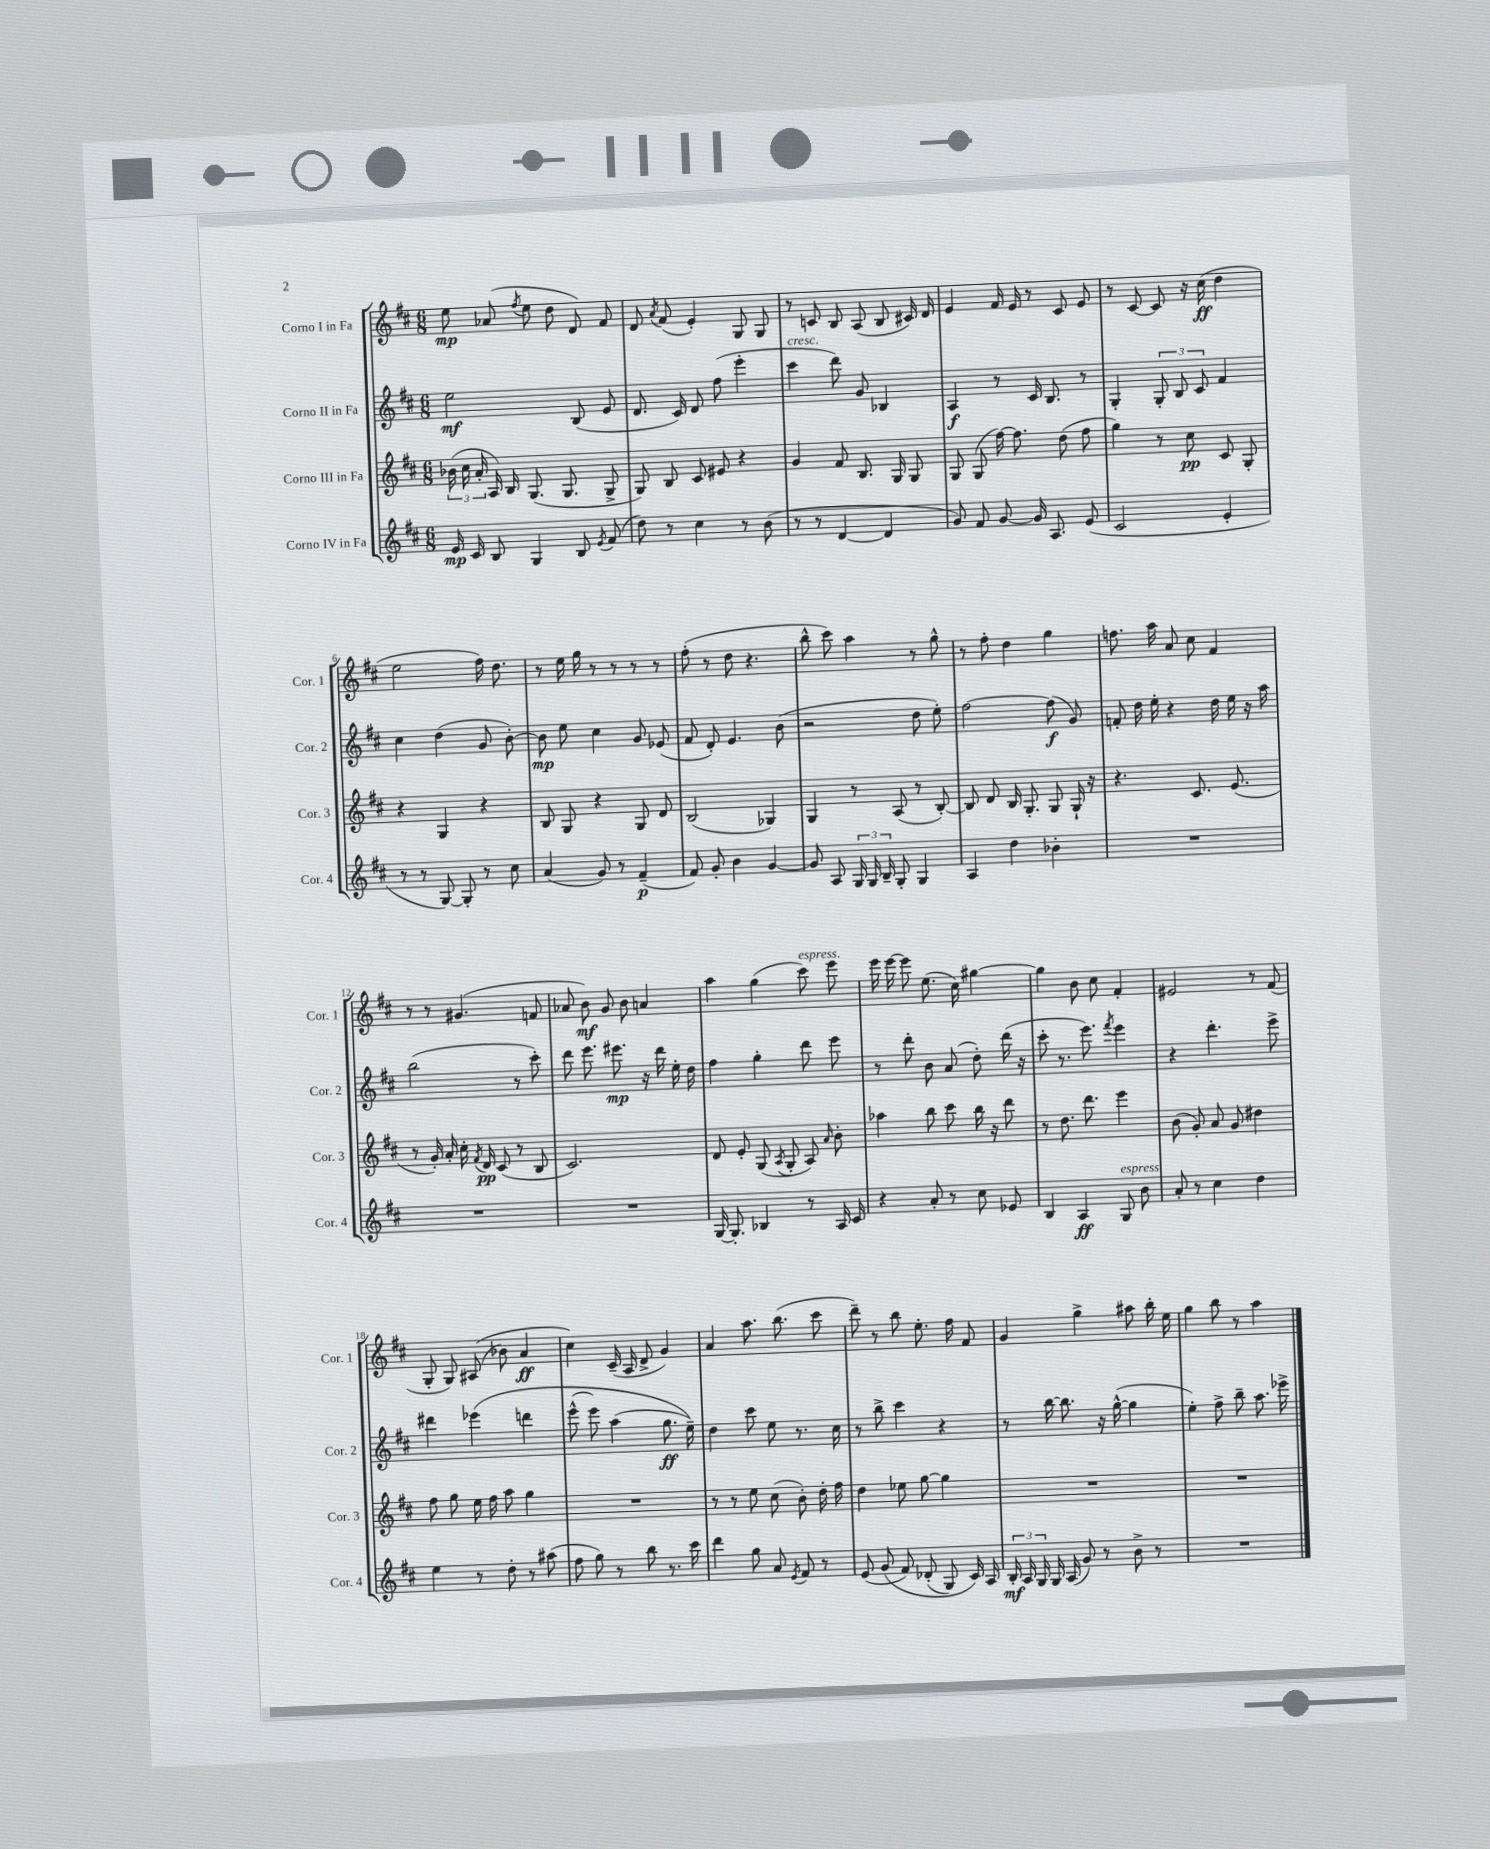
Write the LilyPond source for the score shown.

<<
\new StaffGroup <<
\new Staff = "s0" \with { instrumentName = "Corno I in Fa" shortInstrumentName = "Cor. 1" } {
    \clef treble \key d \major \numericTimeSignature \time 6/8
    \autoBeamOff e''8\mp aes'8( \acciaccatura { fis''8 } e''8 d''8 d'8) fis'8 |
    d'8 \acciaccatura { a'8 } fis'8( e'4-.) g8 g8 |
    r8 c'8 b8 a8( b8 cis'16) d'16 |
    e'4 fis'16 e'16 r8 cis'8 e'8 |
    r8 cis'8~ cis'8 r16 cis''16\ff( d''4 |
    e''2 fis''16) d''8. |
    r8 e''16 g''16 r8 r8 r8 r8 |
    fis''8-.( r8 d''8 r4. |
    b''8-^ cis'''8) a''4 r8 g''8-^ |
    r8 fis''8-. d''4 g''4 |
    f''8. a''16 a'8 cis''8 fis'4 |
    r8 r8 gis'4.( f'8 |
    aes'8 b'8\mf) g'8 b'8 a'4 |
    a''4 g''4( cis'''8^\markup { \italic "espress." }) e'''8 |
    e'''16 e'''16~ e'''8 e''8.( cis''16) gis''4~ |
    gis''4 b'8 cis''8 fis'4-. |
    eis'2 r8 fis'8( |
    g8-. g8) ais8(\( bes'8) a'4\ff |
    cis''4\) cis'16--( a16 d'8-> g'4) |
    a'4 a''8. b''8.( cis'''8 |
    d'''8--) r8 b''8 e''8.-. fis''16 fis'8 |
    g'4 g''4-> ais''8 b''16-. e''16 |
    g''4 b''8 r8 a''4 \bar "|." |
}
\new Staff = "s1" \with { instrumentName = "Corno II in Fa" shortInstrumentName = "Cor. 2" } {
    \clef treble \key d \major \numericTimeSignature \time 6/8
    \autoBeamOff e''2\mf b8( e'8 |
    d'8. cis'16) d'8 fis''8( e'''4-. |
    cis'''4^\markup { \italic "cresc." } d'''8) g'8 bes4 |
    a4\f r8 cis'16 b8. r8 |
    g4-. \tuplet 3/2 { g8-. b8 cis'8 } fis'4 |
    cis''4 d''4( g'8 b'8~-.) |
    b'8\mp e''8 cis''4 g'8 ees'8( |
    fis'8 d'8-.) e'4. b'8( |
    r2 d''8 e''8-.) |
    fis''2~ fis''8\f( g'8) |
    f'8-. d''16 e''16-. r4 d''16 e''16 r16 a''16 |
    b''2( r8 cis'''8-.) |
    d'''8 e'''8. eis'''8.\mp r16 d'''16 e''16-. d''16 |
    fis''4 g''4-. d'''8 e'''8 |
    r8 d'''8-. b'8 a'8( d''8-.) d'''16( r16 |
    cis'''8-. r8. e'''8.) \acciaccatura { fis'''8 } e'''4 |
    r4 d'''4.-. e'''8-> |
    dis'''4 ees'''4\( d'''4 |
    e'''8-^( e'''8) a''4( g''8.\ff e''16--)\) |
    d''4 cis'''8 e''8 r8. cis''16 |
    r8 b''8-> cis'''4 r4 |
    r8 b''16~ b''8. r16 g''16~-^( g''4 |
    e''4-.) fis''8-> b''8-- a''8. ees'''16-> \bar "|." |
}
\new Staff = "s2" \with { instrumentName = "Corno III in Fa" shortInstrumentName = "Cor. 3" } {
    \clef treble \key d \major \numericTimeSignature \time 6/8
    \autoBeamOff \tuplet 3/2 { bes'16( cis''16 a'16-. } a16) b16 g8.( g8. g8-> |
    g8) b8 cis'8 eis'8 r4 |
    g'4 fis'8 b8. g16 g8 |
    g8 g8( fis''16~) fis''8. d''8( fis''8 |
    g''4) r8 cis''8\pp cis'8 g8-. |
    r4 g4 r4 |
    b8 g8 r4 g8 d'8 |
    b2( ges4) |
    g4 r8 a8( r8 b8~-.) |
    b8 d'8 b16 g8.-. g8 g16-! r16 |
    r4. cis'8. e'8.( |
    r8 g'16-.) a'16-. cis''16-. \acciaccatura { fis'8 } d'16\pp cis'8( r8 b8 |
    cis'2.) |
    d'8 e'8-. g8( \acciaccatura { a8 } g8-. a8) \grace { a'16 } b'8-. |
    aes''4 b''8 cis'''8 b''16 r16 d'''8 |
    r8 d''8. d'''8. e'''4 |
    b'8( g'8-.) a'8 g'8 dis''4 |
    fis''8 g''8 e''16 fis''16 a''8 g''4 |
    R2. |
    r8 r8 e''8 cis''8( b'8-.) d''16-. fis''16 |
    d''4 ees''8 g''8~ g''4 |
    R2. |
    R2. \bar "|." |
}
\new Staff = "s3" \with { instrumentName = "Corno IV in Fa" shortInstrumentName = "Cor. 4" } {
    \clef treble \key d \major \numericTimeSignature \time 6/8
    \autoBeamOff e'16\mp cis'16 b8 g4 b8 \acciaccatura { e'8 } fis'8( |
    d''8) r8 cis''4 r8 b'8( |
    r8 r8 d'4~ d'4 |
    g'8) fis'8 g'8~ g'16 a8. e'8( |
    cis'2 e'4-. |
    r8 r8 g8~) g8-. r8 cis''8 |
    a'4( g'8) r8 fis'4--\p( |
    fis'8) g'8-. b'4 g'4~ |
    g'8 a8 \tuplet 3/2 { g16 g16 b16-- } g8-. g4 |
    a4 d''4 bes'4-. |
    R2. |
    R2. |
    R2. |
    g16~ g8.-. bes4 r8 a16 cis'16 |
    r4 a'8-. r8 cis''8 ees'8 |
    b4 a4\ff g8^\markup { \italic "espress." } b'8 |
    a'8-. r8 cis''4 d''4 |
    e''4 r8 d''8-. r8 ais''8( |
    fis''8 g''8) r8 b''8 r8. cis'''16 |
    d'''4 g''8 a'8 \acciaccatura { e'8 } fis'8 r8 |
    e'8( g'8\( fis'8) des'8-.( g8) cis'16\) a16 |
    \tuplet 3/2 { b16-.\mf a16 g16 } g16 a16( g'8) r8 b'8-> r8 |
    R2. \bar "|." |
}
>>
>>
